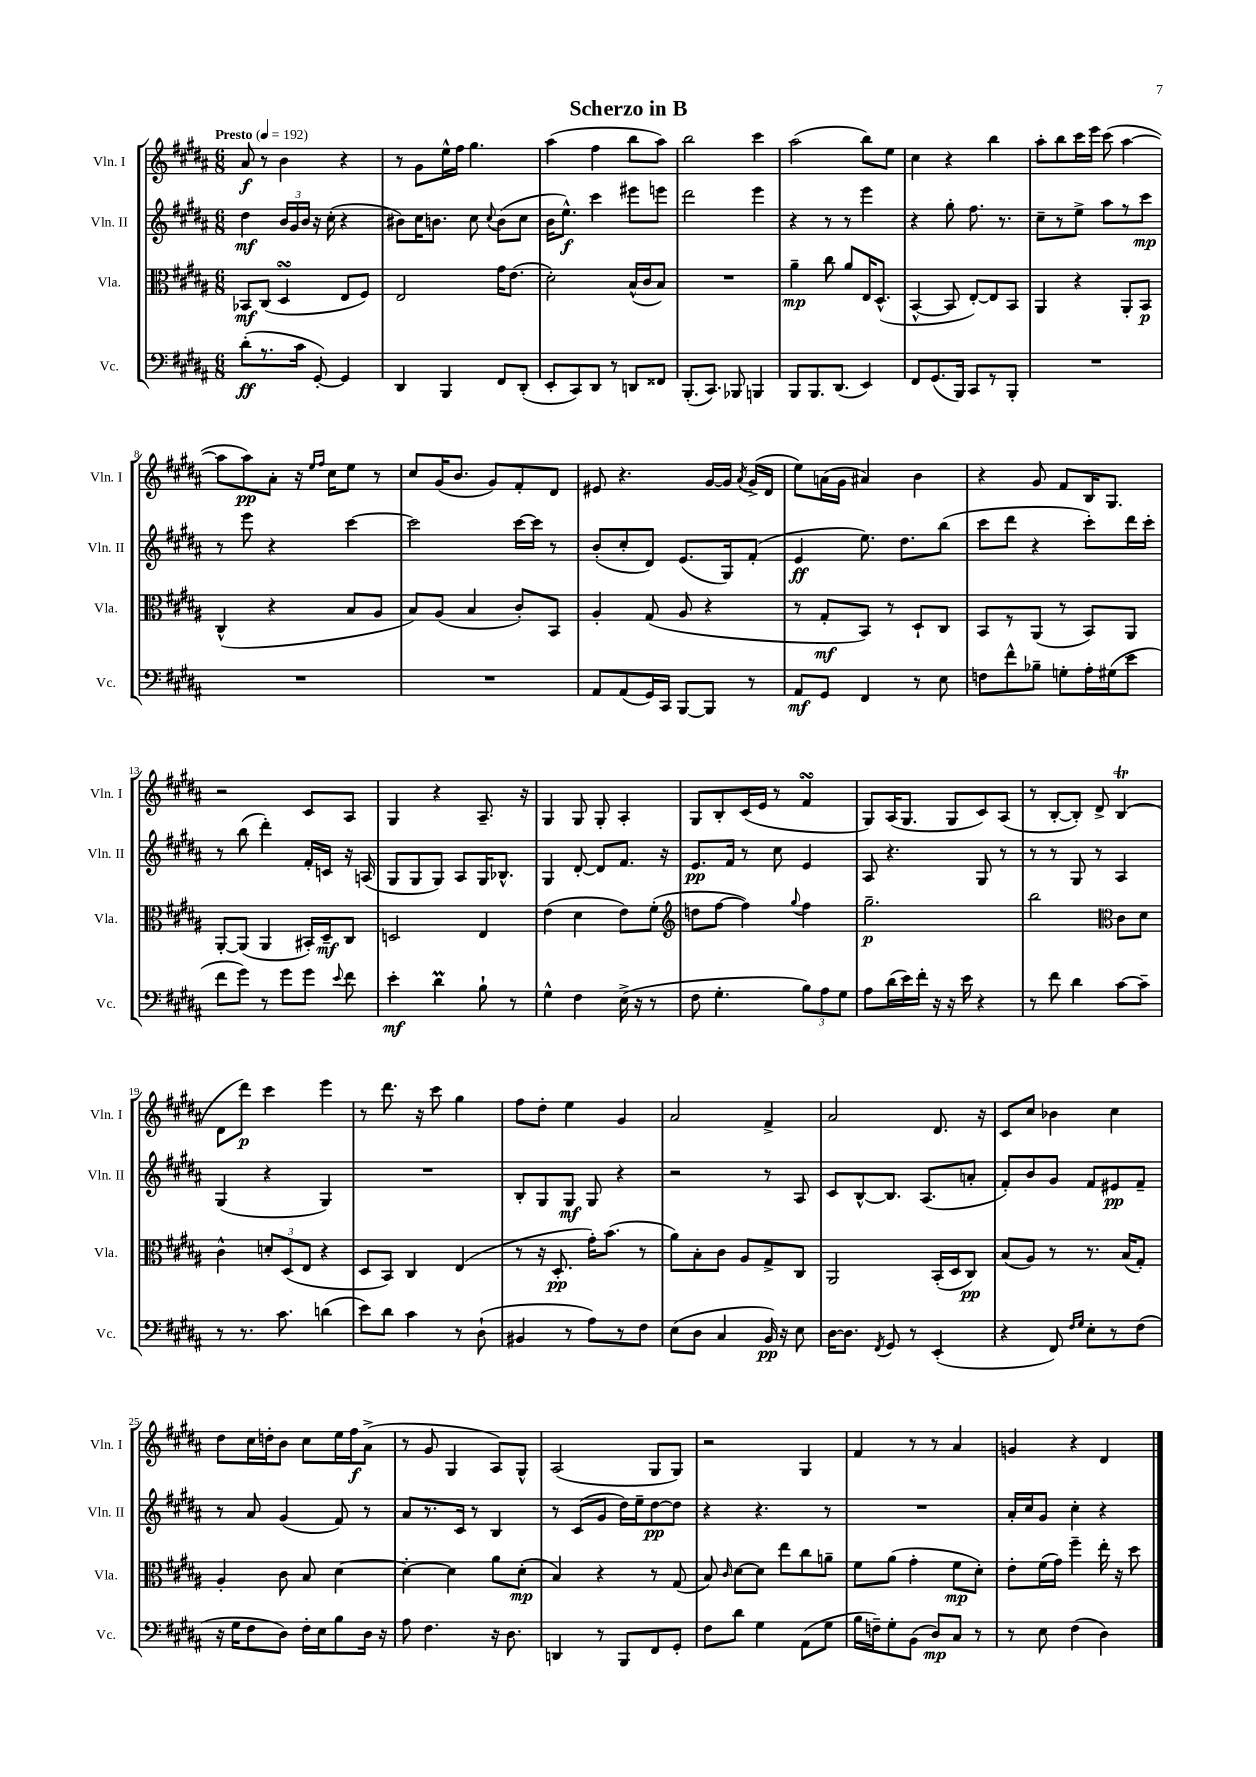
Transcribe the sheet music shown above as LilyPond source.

\header { title = "Scherzo in B" }
<<
\new StaffGroup <<
\new Staff = "s0" \with { instrumentName = "Vln. I" shortInstrumentName = "Vln. I" } {
    \clef treble \key b \major \numericTimeSignature \time 6/8 \tempo "Presto" 4 = 192
    \autoBeamOff ais'8\f r8 b'4 r4 |
    r8 gis'8[ e''16-^ fis''16] gis''4. |
    ais''4( fis''4 b''8[ ais''8]) |
    b''2 cis'''4 |
    ais''2( b''8[) e''8] |
    cis''4 r4 b''4 |
    ais''8[-. b''8 cis'''16 e'''16] cis'''8( ais''4~ |
    ais''8[ ais''8\pp) ais'8]-. r16 \grace { e''16[ fis''16] } cis''16[ e''8] r8 |
    cis''8[ gis'16( b'8.] gis'8[) fis'8-. dis'8] |
    eis'8 r4. gis'16[~ gis'16] \acciaccatura { ais'8 } gis'16[->( dis'16] |
    e''8[) a'16( gis'16] ais'4) b'4 |
    r4 gis'8 fis'8[ b16 gis8.] |
    r2 cis'8[ ais8] |
    gis4 r4 ais8.-- r16 |
    gis4 gis8 gis8-. ais4-. |
    gis8[ b8-. cis'16( e'16] r8 fis'4\turn |
    gis8[) ais16( gis8.] gis8[ cis'8) ais8]( |
    r8 b8[~-. b8]-.) dis'8-> b4\trill( |
    dis'8[ dis'''8]\p) cis'''4 e'''4 |
    r8 dis'''8. r16 cis'''8 gis''4 |
    fis''8[ dis''8]-. e''4 gis'4 |
    ais'2 fis'4-> |
    ais'2 dis'8. r16 |
    cis'8[ cis''8] bes'4 cis''4 |
    dis''8[ cis''16 d''16-. b'8] cis''8[ e''16 fis''16\f ais'8]->( |
    r8 gis'8 gis4 ais8[) gis8]-^ |
    ais2( gis8[ gis8]) |
    r2 gis4 |
    fis'4 r8 r8 ais'4 |
    g'4 r4 dis'4 \bar "|." |
}
\new Staff = "s1" \with { instrumentName = "Vln. II" shortInstrumentName = "Vln. II" } {
    \clef treble \key b \major \numericTimeSignature \time 6/8
    \autoBeamOff dis''4\mf \tuplet 3/2 { b'16[ gis'16 b'16] } r16 cis''16-.( r4 |
    bis'8[) cis''16 b'8.] cis''8 \appoggiatura { cis''8 } b'8[( cis''8] |
    b'16[ e''8.]-^\f) cis'''4 eis'''8[ e'''8] |
    dis'''2 e'''4 |
    r4 r8 r8 e'''4 |
    r4 gis''8-. fis''8. r8. |
    cis''8[-- r8 e''8]-> ais''8[ r8 cis'''8]\mp |
    r8 e'''8 r4 cis'''4~ |
    cis'''2 cis'''16[~ cis'''16] r8 |
    b'8[-.( cis''8-. dis'8]) e'8.[( gis16) fis'8]-.( |
    e'4\ff e''8.) dis''8.[ b''8]( |
    cis'''8[ dis'''8] r4 cis'''8[-.) dis'''16 cis'''16]-. |
    r8 b''8( dis'''4-.) fis'16[-. c'16] r16 a16( |
    gis8[ gis8 gis8]) ais8[ gis16 bes8.]-^ |
    gis4 dis'8~-. dis'8[ fis'8.] r16 |
    e'8.[\pp fis'16] r8 cis''8 e'4 |
    ais8 r4. gis8 r8 |
    r8 r8 gis8 r8 ais4 |
    gis4( r4 gis4) |
    R2. |
    b8[-. gis8 gis8]\mf gis8 r4 |
    r2 r8 ais8 |
    cis'8[ b8~-^ b8.] ais8.[( a'8]-. |
    fis'8[-.) b'8 gis'8] fis'8[ eis'8\pp fis'8]-- |
    r8 ais'8 gis'4( fis'8) r8 |
    ais'8[ r8. cis'16] r8 b4 |
    r8 cis'8[( gis'8] dis''16[) e''16-- dis''8~\pp dis''8] |
    r4 r4. r8 |
    R2. |
    ais'16[-. cis''16 gis'8] cis''4-. r4 \bar "|." |
}
\new Staff = "s2" \with { instrumentName = "Vla." shortInstrumentName = "Vla." } {
    \clef alto \key b \major \numericTimeSignature \time 6/8
    \autoBeamOff bes,8[\mf cis8]( dis4\turn e8[ fis8]) |
    e2 gis'16[ e'8.]( |
    dis'2-.) b16[-^( cis'16 b8]) |
    R2. |
    ais'4--\mp cis''8 ais'8[ e16 dis8.]-^( |
    b,4~-^ b,8 e8[~-.) e8 b,8] |
    ais,4 r4 ais,8[-. b,8]\p |
    cis4-^( r4 b8[ ais8] |
    b8[) ais8]( b4 cis'8[-.) b,8] |
    ais4-. gis8( ais8 r4 |
    r8 gis8[-.\mf b,8]) r8 dis8[-! cis8] |
    b,8[ r8 ais,8]( r8 b,8[) ais,8] |
    ais,8[~-. ais,8]( ais,4 bis,16[-.) dis16--\mf cis8] |
    d2 e4 |
    e'4( dis'4 e'8[) fis'8]-.( |
    \clef treble d''8[ fis''8]~ fis''4) \appoggiatura { gis''8 } fis''4 |
    gis''2.--\p |
    b''2 \clef alto cis'8[ dis'8] |
    cis'4-^ \tuplet 3/2 { d'8[-. dis8( e8] } r4 |
    dis8[ b,8]) cis4 e4( |
    r8 r16 dis8.-.\pp gis'16[-.) b'8.]( r8 |
    ais'8[) b8-. cis'8] ais8[ gis8-> cis8] |
    ais,2 b,16[-.( dis16 cis8]\pp) |
    b8[( ais8]) r8 r8. b16[( gis8]-.) |
    ais4-. cis'8 b8 dis'4~ |
    dis'4~-. dis'4 ais'8[ dis'8]-.\mp( |
    b4) r4 r8 gis8( |
    b8) \grace { cis'16 } dis'8[~ dis'8] e''8[ cis''8 a'8]-- |
    fis'8[ ais'8]( gis'4-. fis'8[\mp dis'8]-.) |
    e'8[-. fis'16( gis'16]) fis''4-- e''16-. r16 dis''8 \bar "|." |
}
\new Staff = "s3" \with { instrumentName = "Vc." shortInstrumentName = "Vc." } {
    \clef bass \key b \major \numericTimeSignature \time 6/8
    \autoBeamOff dis'8[-.\ff( r8. cis'16] gis,8~-.) gis,4 |
    dis,4 b,,4 fis,8[ dis,8]-.( |
    e,8[-. cis,8) dis,8] r8 d,8[ fisis,8] |
    b,,8.[-.( cis,8.]) bes,,8 b,,4 |
    b,,8[ b,,8. dis,8.]( e,4) |
    fis,8[ gis,8.( b,,16]) cis,8[ r8 b,,8]-. |
    R2. |
    R2. |
    R2. |
    ais,8[ ais,8( gis,16) cis,16] b,,8[~ b,,8] r8 |
    ais,8[\mf gis,8] fis,4 r8 e8 |
    f8[ fis'8-^ bes8]-- g8[-. ais16-. gis16( e'8] |
    fis'8[ gis'8]) r8 gis'8[ gis'8] \appoggiatura { e'8 } fis'8 |
    e'4-.\mf dis'4\prall b8-! r8 |
    gis4-^ fis4 e16->( r16 r8 |
    fis8 gis4.-. \tuplet 3/2 { b8[) ais8 gis8] } |
    ais8[ dis'16( e'16) fis'16]-. r16 r16 e'16 r4 |
    r8 fis'8 dis'4 cis'8[~ cis'8]-- |
    r8 r8. cis'8. d'4( |
    e'8[) dis'8] cis'4 r8 dis8-!( |
    bis,4 r8 ais8[) r8 fis8] |
    e8[( dis8] cis4 b,16\pp) r16 e8 |
    dis16[~ dis8.] \acciaccatura { fis,8 } gis,8 r8 e,4-.( |
    r4 fis,8) \grace { fis16[ gis16] } e8[-. r8 fis8]( |
    r16 gis16[ fis8 dis8]) fis16[-. e16 b8 dis16] r16 |
    ais8 fis4. r16 dis8. |
    d,4 r8 b,,8[ fis,8 gis,8]-. |
    fis8[ dis'8] gis4 ais,8[( gis8] |
    b16[ f16--) gis8-. b,8]( dis8[\mp) cis8] r8 |
    r8 e8 fis4( dis4) \bar "|." |
}
>>
>>
